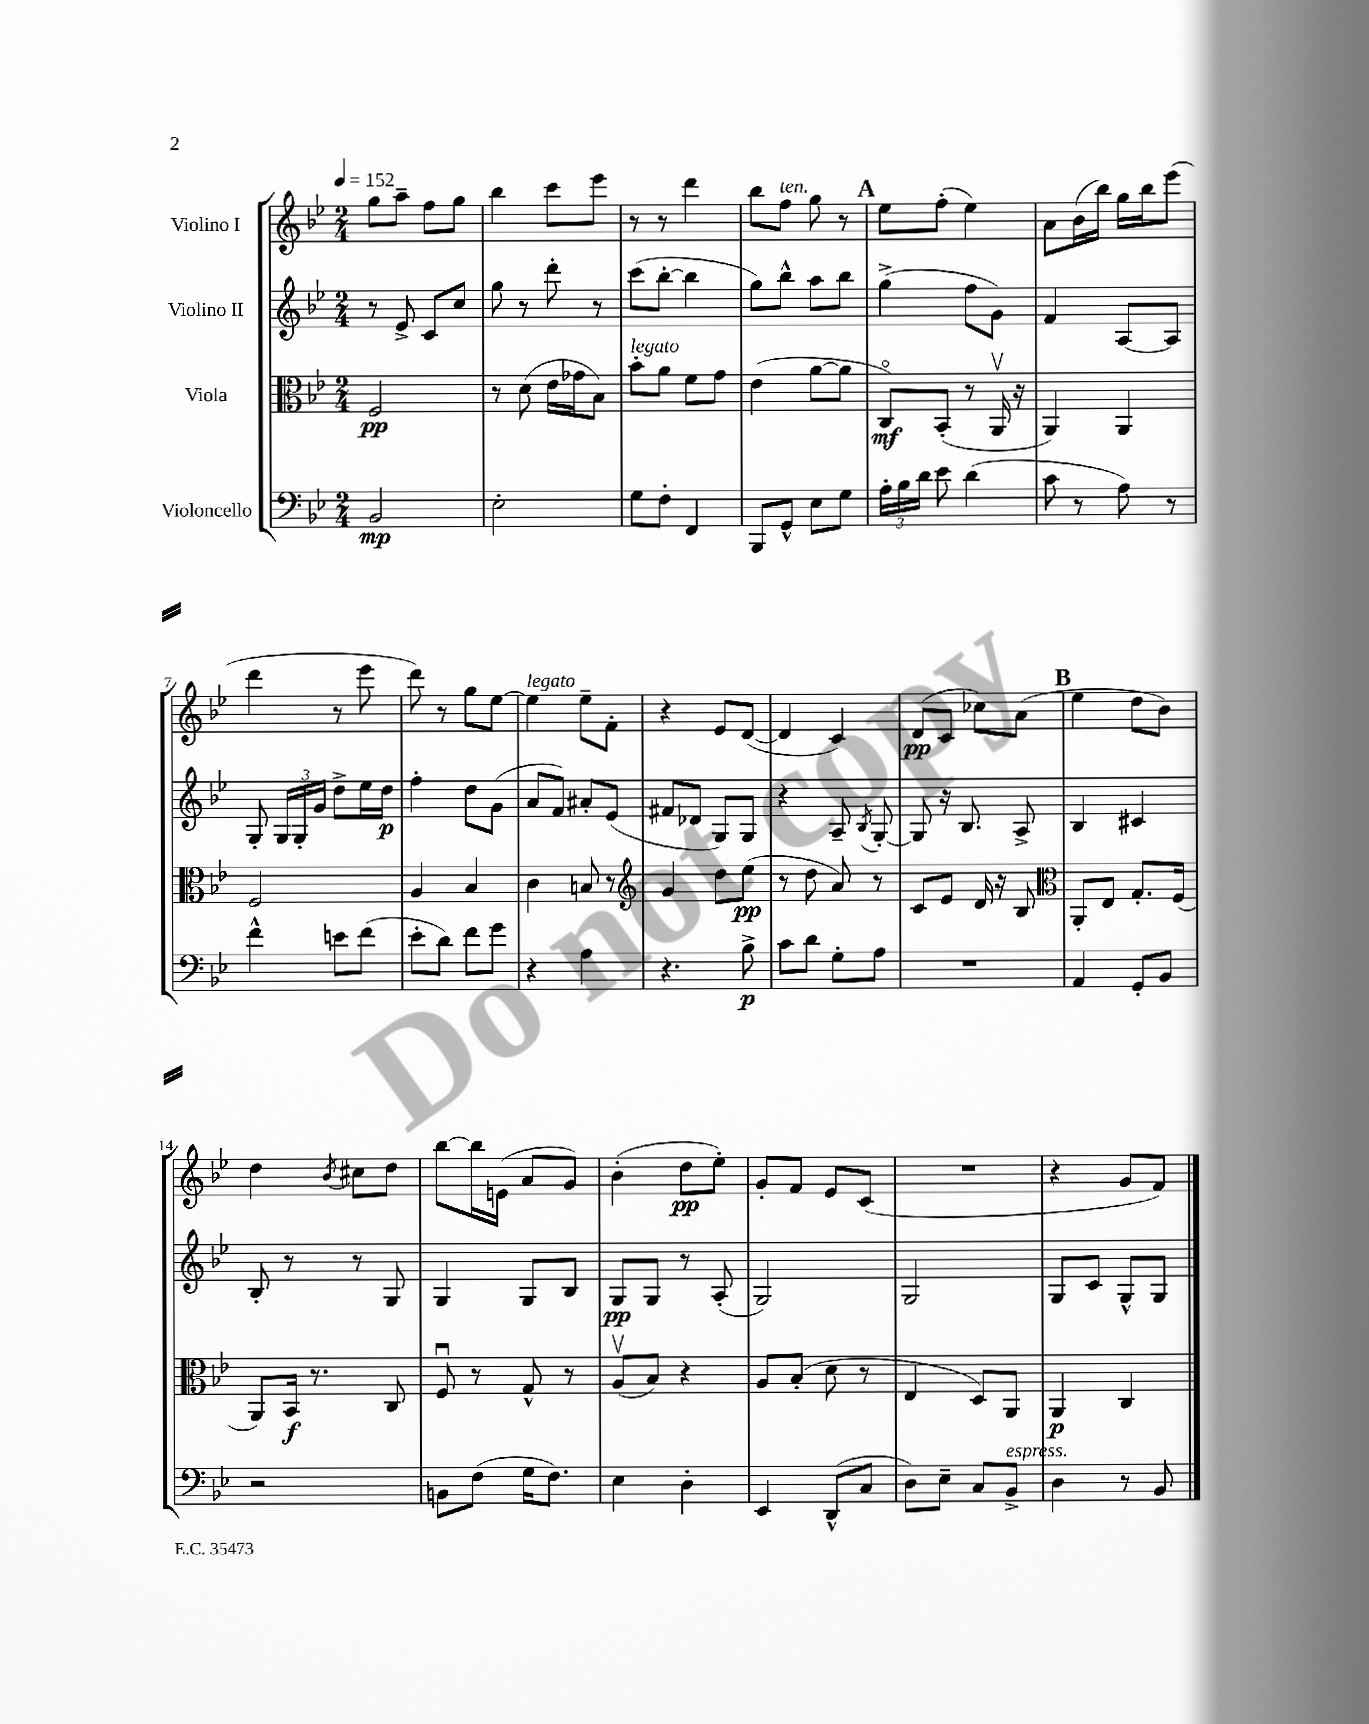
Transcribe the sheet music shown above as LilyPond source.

<<
\new StaffGroup <<
\new Staff = "s0" \with { instrumentName = "Violino I" } {
    \clef treble \key bes \major \numericTimeSignature \time 2/4 \tempo 4 = 152
    \autoBeamOff g''8[ a''8]-- f''8[ g''8] |
    bes''4 c'''8[ ees'''8] |
    r8 r8 d'''4 |
    bes''8[ f''8]^\markup { \italic "ten." } g''8 r8 |
    \mark \markup { \bold "A" } ees''8[ f''8]-.( ees''4) |
    a'8[ bes'16( bes''16]) g''16[ bes''16 ees'''8]( |
    d'''4 r8 ees'''8 |
    d'''8) r8 g''8[ ees''8]~ |
    ees''4^\markup { \italic "legato" } ees''8[-- f'8]-. |
    r4 ees'8[ d'8]~( |
    d'4 c'4) |
    d'8[\pp( c'8] ces''8[) a'8]( |
    \mark \markup { \bold "B" } ees''4 d''8[ bes'8]) |
    d''4 \acciaccatura { bes'8 } cis''8[ d''8] |
    bes''8[~ bes''16 e'16]( a'8[ g'8]) |
    bes'4-.( d''8[\pp ees''8]-.) |
    g'8[-. f'8] ees'8[ c'8]( |
    R2 |
    r4 g'8[ f'8]) \bar "|." |
}
\new Staff = "s1" \with { instrumentName = "Violino II" } {
    \clef treble \key bes \major \numericTimeSignature \time 2/4
    \autoBeamOff r8 ees'8-> c'8[ c''8] |
    g''8 r8 d'''8-. r8 |
    c'''8[( bes''8]~-. bes''4 |
    g''8[) bes''8]-^ a''8[ bes''8] |
    \mark \markup { \bold "A" } g''4->( f''8[ g'8]) |
    f'4 a8[~ a8] |
    g8-. \tuplet 3/2 { g16[ g16-. g'16] } d''8[-> ees''16 d''16]\p |
    f''4-. d''8[ g'8]( |
    a'8[ f'8]) ais'8[-. ees'8]( |
    fis'8[ des'8] g8[) g8] |
    r4 a8-- \acciaccatura { bes8 } g8~-. |
    g8 r16 bes8. a8-> |
    \mark \markup { \bold "B" } bes4 cis'4 |
    bes8-. r8 r8 g8 |
    g4 g8[ bes8] |
    g8[\pp g8] r8 a8-.( |
    g2) |
    g2 |
    g8[ c'8] g8[-^ g8] \bar "|." |
}
\new Staff = "s2" \with { instrumentName = "Viola" } {
    \clef alto \key bes \major \numericTimeSignature \time 2/4
    \autoBeamOff f2\pp |
    r8 d'8( ees'16[ ges'16 bes8]) |
    bes'8[-.^\markup { \italic "legato" } a'8] f'8[ g'8] |
    ees'4( a'8[~ a'8] |
    \mark \markup { \bold "A" } c8[\flageolet\mf) bes,8]-.( r8 a,16\upbow r16 |
    a,4) a,4 |
    f2 |
    a4 bes4 |
    c'4 b8 r8 |
    \clef treble g'4 d''8[ ees''8]\pp( |
    r8 d''8 a'8) r8 |
    c'8[ ees'8] d'16 r16 bes8 |
    \mark \markup { \bold "B" } \clef alto a,8[-. ees8] g8.[-. f16]( |
    a,8[) bes,16]\f r8. c8 |
    f8\downbow r8 g8-^ r8 |
    a8[\upbow( bes8]) r4 |
    a8[ bes8]-.( d'8 r8 |
    ees4 d8[) a,8] |
    a,4\p c4 \bar "|." |
}
\new Staff = "s3" \with { instrumentName = "Violoncello" } {
    \clef bass \key bes \major \numericTimeSignature \time 2/4
    \autoBeamOff bes,2\mp |
    ees2-. |
    g8[ f8]-. f,4 |
    bes,,8[ g,8]-^ ees8[ g8] |
    \mark \markup { \bold "A" } \tuplet 3/2 { a16[-. bes16 d'16] } ees'8 d'4( |
    c'8 r8 a8) r8 |
    f'4-^ e'8[ f'8]( |
    ees'8[-. d'8]) f'8[ g'8] |
    r4 a4 |
    r4. bes8->\p |
    c'8[ d'8] g8[-. a8] |
    R2 |
    \mark \markup { \bold "B" } a,4 g,8[-. bes,8] |
    r2 |
    b,8[ f8]( g16[ f8.]) |
    ees4 d4-. |
    ees,4 d,8[-^( c8] |
    d8[) ees8]-- c8[ bes,8]->^\markup { \italic "espress." } |
    d4 r8 bes,8 \bar "|." |
}
>>
>>
